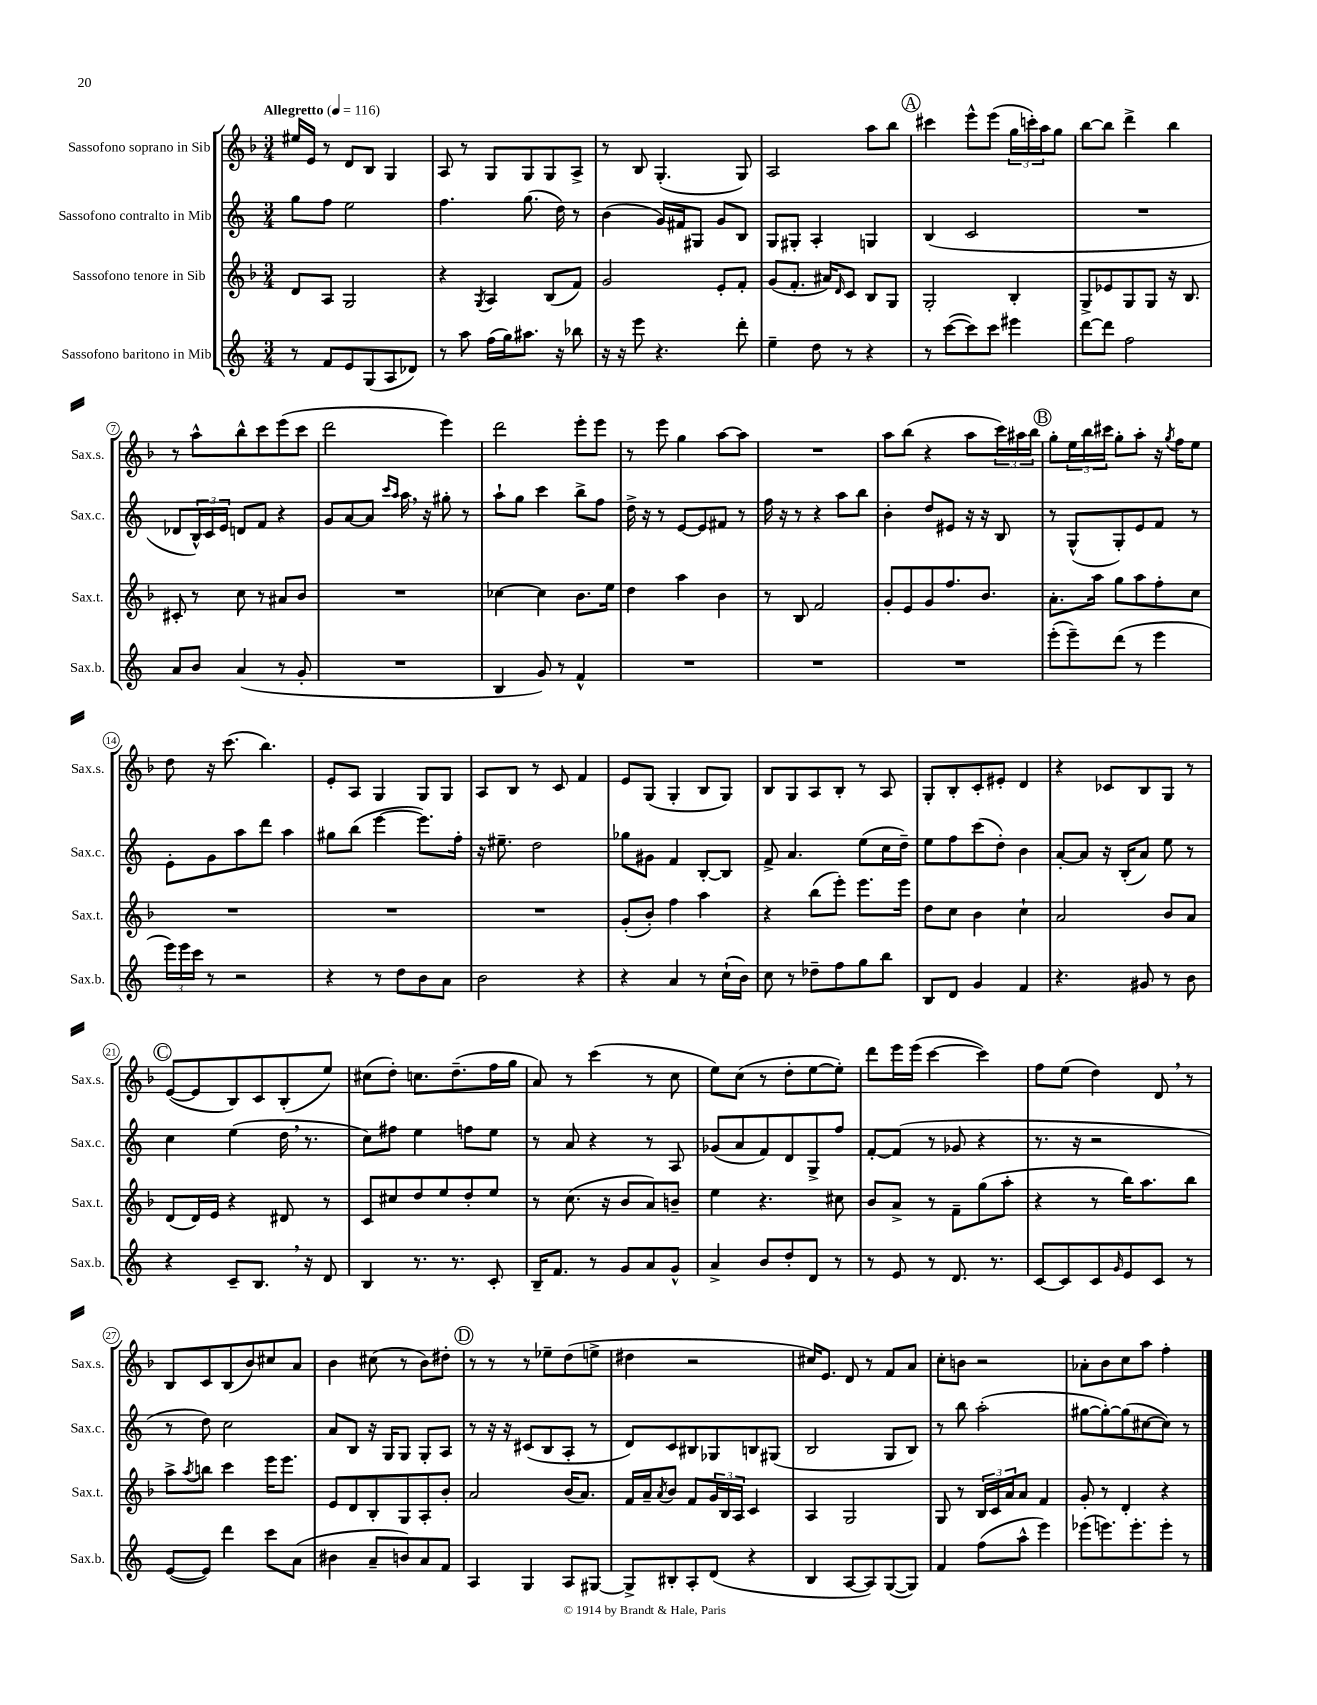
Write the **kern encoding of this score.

**kern	**kern	**kern	**kern
*staff4	*staff3	*staff2	*staff1
*clefG2	*clefG2	*clefG2	*clefG2
*k[]	*k[b-]	*k[]	*k[b-]
*M3/4	*M3/4	*M3/4	*M3/4
*MM116	*MM116	*MM116	*MM116
8r	8d	8gg	16ee#
.	.	.	16e
8f	8A	8ff	8r
8e	2G	2ee	8d
(8G	.	.	8B-
8A	.	.	4G
8d-)	.	.	.
=	=	=	=
8r	4r	4.ff	8A
8aa	.	.	8r
.	8qG	.	.
(16ff	4A	.	8G
16gg)	.	.	.
8.aa#	.	(8.gg	8G
.	(8B-	.	8G
16r	.	16dd)	.
8bb-	8f)	8r	8A^
=	=	=	=
16r	2g	(4b	8r
16r	.	.	.
8eee	.	.	8B-
4.r	.	16g)	(4.G'
.	.	16f#	.
.	.	8G#	.
.	8e'	8g	.
8ddd'	8f'	8B	8G)
=	=	=	=
4ee~	(8g	8G	2A
.	8.f'	8G#'	.
8dd	.	4A'	.
.	16a#)	.	.
.	16qqd	.	.
8r	8c	.	.
4r	8B-	4G	8aa
.	8G	.	8bb-
=	=	=	=
8r	2G'	(4B	4ccc#
([8ccc	.	.	.
8ccc])	.	2c	8eee^^
8ccc	.	.	(8eee
4eee#	4B-'	.	24gg
.	.	.	24ccc')
.	.	.	24aa
.	.	.	8gg
=	=	=	=
[8ddd	8G^	2.r	[8bb-
8ddd]	8e-	.	8bb-]
2ff	8G	.	4ddd^
.	8G	.	.
.	16r	.	4bb-
.	8.B-	.	.
=	=	=	=
8a	8c#'	8d-	8r
8b	8r	24B^^)	8aa^^
.	.	24c	.
.	.	24e	.
(4a	8cc	8d	8bb-^^
.	8r	8f	8ccc
8r	8a#	4r	(8eee
8g'	8b-	.	8ccc
=	=	=	=
2.r	2.r	8g	2ddd
.	.	[8a	.
.	.	8a]	.
.	.	16qqccc	.
.	.	16qqaa	.
.	.	16aa	.
.	.	16r	.
.	.	8gg#'	4eee)
.	.	8r	.
=	=	=	=
4B	[4cc-	8aa`	2ddd
.	.	8gg	.
8g)	4cc-]	4ccc	.
8r	.	.	.
4f^^	8.b-	8bb^	8eee'
.	.	8ff	8eee
.	16ee	.	.
=	=	=	=
2.r	4dd	16dd^	8r
.	.	16r	.
.	.	8r	8eee
.	4aa	[8e	4gg
.	.	8e]	.
.	4b-	8f#	[8aa
.	.	8r	8aa]
=	=	=	=
2.r	8r	16ff	2.r
.	.	16r	.
.	8B-	8r	.
.	2f	4r	.
.	.	8aa	.
.	.	8bb	.
=	=	=	=
2.r	8g'	4b'	8aa
.	8e	.	(8bb-
.	8g	8dd	4r
.	8.ff	8e#	.
.	.	16r	8aa
.	8.b-	16r	.
.	.	8B	24ccc)
.	.	.	24aa#
.	.	.	24bb-
=	=	=	=
(8eee'	8.a'	8r	8gg'
8eee~)	.	(8G^^	24ee
.	.	.	24bb-
.	16aa	.	.
.	.	.	24ccc#
(8ddd	8gg	8G')	8gg'
8r	8aa	8e	8aa'
4eee	8ff'	8f	16r
.	.	.	8qgg
.	.	.	16ff
.	8cc	8r	8ee
=	=	=	=
24eee)	2.r	8e'	8dd
24eee	.	.	.
24ccc	.	.	.
8r	.	8g	16r
.	.	.	(8.ccc
2r	.	8aa	.
.	.	8ddd	4.bb-)
.	.	4aa	.
=	=	=	=
4r	2.r	8gg#	8e'
.	.	(8bb	8A
8r	.	[4eee	4G
8dd	.	.	.
8b	.	8.eee])	8G
8a	.	.	8G
.	.	16ff'	.
=	=	=	=
2b	2.r	16r	8A
.	.	8.ee#~	.
.	.	.	8B-
.	.	2dd	8r
.	.	.	8c
4r	.	.	4f
=	=	=	=
4r	(8g'	8gg-	8e
.	8b-')	8g#	(8G
4a	4ff	4f	4G'
8r	4aa	[8B'	8B-
(16cc`	.	8B]	8G)
16b)	.	.	.
=	=	=	=
8cc	4r	8f^	8B-
8r	.	4.a	8G
8dd-~	(8bb-	.	8A
8ff	8eee')	.	8B-'
8gg	8.eee	(8ee	8r
8bb	.	16cc	8A
.	16eee	16dd~)	.
=	=	=	=
8B	8dd	8ee	8G'
8d	8cc	8ff	8B-'
4g	4b-	(8ccc	8c'
.	.	8dd')	8e#'
4f	4cc`	4b	4d
=	=	=	=
4.r	2a	[8a'	4r
.	.	8a]	.
.	.	16r	8c-
.	.	(16B'	.
8g#	.	8a)	8B-
8r	8b-	8ee	8G
8b	8a	8r	8r
=	=	=	=
4r	(8d	4cc	([8e
.	16d)	.	8e]
.	16e	.	.
8c~	4r	(4ee	8B-)
8.B	.	.	8c
.	8d#	16dd	(8B-'
16r	.	8.r	.
8d	8r	.	8ee)
=	=	=	=
4B	8c	8cc)	(8cc#
.	8cc#	8ff#	8dd')
8.r	8dd	4ee	8.cc
.	8ee	.	.
8.r	.	.	(8.dd~
.	8dd'	8ff	.
8c'	8ee	8ee	16ff
.	.	.	16gg
=	=	=	=
16B~	8r	8r	8a)
8.f	.	.	.
.	(8.cc	8a	8r
8r	.	4r	(4ccc
.	16r	.	.
8g	8b-	.	.
8a	8a)	8r	8r
8g^^	8b~	8A	8cc
=	=	=	=
4a^	4ee	(8g-	8ee)
.	.	8a	(8cc
8b	4.r	8f)	8r
8dd'	.	8d	8dd'
8d	.	8G^	[8ee
8r	8cc#	8ff	8ee'])
=	=	=	=
8r	8b-	[8f'	8ddd
8e	8a^	(8f]	16eee
.	.	.	(16eee
8r	8r	8r	[4ccc
8.d	8f~	8g-	.
.	(8gg	4r	4ccc])
8.r	.	.	.
.	8aa'	.	.
=	=	=	=
[8c	4r	8.r	8ff
8c]	.	.	(8ee
.	.	16r	.
8c	8r	2r	4dd)
16qqg	.	.	.
8e	16bb-)	.	.
.	8.aa	.	.
8c	.	.	8d
8r	8bb-	.	8r
=	=	=	=
([8e	8aa^	8r	8B-
.	8qaa	.	.
8e])	8bb	8dd)	8c
4ddd	4ccc	2cc	(8B-
.	.	.	8b-)
8ccc	16eee	.	8cc#
.	8.eee	.	.
(8a	.	.	8a
=	=	=	=
4b#	8e	8a	4b-
.	8d	8B	.
8a~	8B-'	16r	(8cc#
.	.	16G	.
8b)	8G	8G	8r
8a	8A'	8G'	8b-)
8f	8b-'	8A	8dd#'
=	=	=	=
4A	2a	8r	8r
.	.	16r	8r
.	.	16r	.
4G	.	(8c#	8r
.	.	8B	8ee-~
8A	(16b-	8A'	(8dd
.	8.a)	.	.
[8G#	.	8r	8ee^
=	=	=	=
8G#^]	16f	8d)	4dd#
.	16a~	.	.
.	8qa	.	.
8B#'	8b-	8c	.
8A'	8f	8B#	2r
(8d	24g	8G-	.
.	24B-	.	.
.	24A	.	.
4r	4c	8B	.
.	.	(8G#	.
=	=	=	=
4B	4A	2B	16cc#)
.	.	.	8.e
[8A	2G	.	8d
8A])	.	.	8r
([8G	.	8G	8f
8G])	.	8B)	8a
=	=	=	=
4f	8G	8r	8cc'
.	8r	8bb	8b
(8ff	24B-	(2aa'	2r
.	24c	.	.
.	24a	.	.
8aa^^	8a	.	.
4eee)	4f	.	.
=	=	=	=
(8eee-	8g'	[8gg#	8a-'
8.eee)	8r	8gg#'_)	8b-
.	4d'	(8gg#]	8cc
8.eee'	.	.	.
.	.	[8cc#	8aa
8eee'	4r	8cc#])	4ff'
8r	.	8r	.
==	==	==	==
*-	*-	*-	*-
